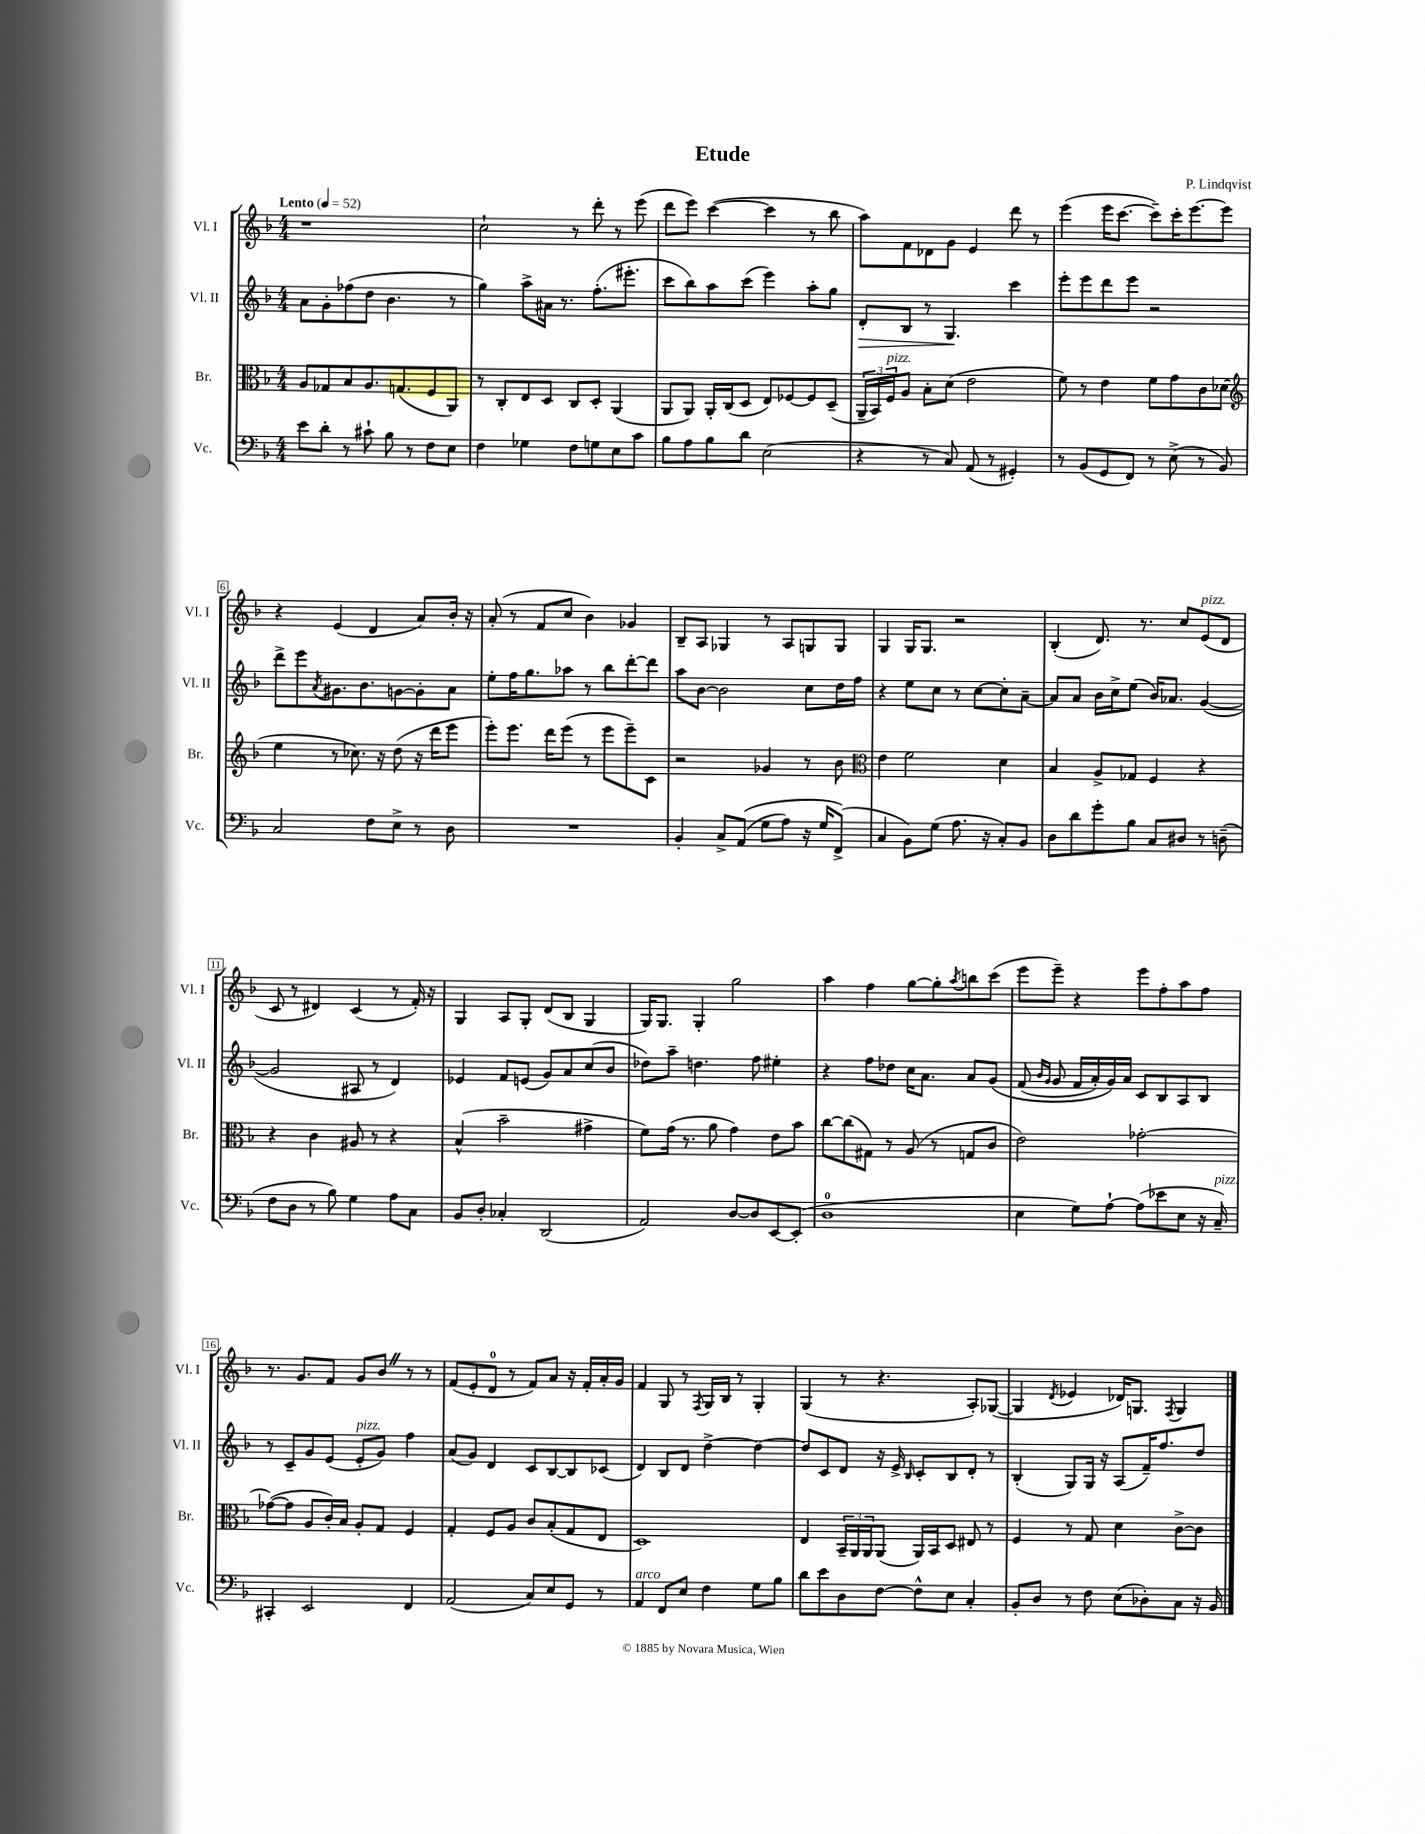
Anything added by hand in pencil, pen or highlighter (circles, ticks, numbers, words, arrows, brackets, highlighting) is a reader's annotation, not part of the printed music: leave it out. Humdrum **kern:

**kern	**kern	**kern	**kern
*staff4	*staff3	*staff2	*staff1
*clefF4	*clefC3	*clefG2	*clefG2
*k[b-]	*k[b-]	*k[b-]	*k[b-]
*M4/4	*M4/4	*M4/4	*M4/4
*MM52	*MM52	*MM52	*MM52
8e	8A	8a	1r
8d'	8G-	8g'	.
8r	8B-	(8ff-	.
8c#`	8.A	8dd	.
8B-	.	4.b-	.
.	(8.G	.	.
8r	.	.	.
8F	8F	.	.
8E	8AA)	8r	.
=	=	=	=
4F	8r	4gg)	2cc`
.	8C'	.	.
4G-	8E	8aa^	.
.	8D	16a#	.
.	.	8.r	.
8F	8C	.	8r
8G	8D'	(8.ff'	8ddd'
8E	(4AA	.	8r
.	.	8.eee#'	.
8c	.	.	(8eee
=	=	=	=
8B-	8AA	8ccc	8ddd
8A	8AA)	8bb-)	8eee)
8B-	16AA'	8aa	([4ccc
.	(16C	.	.
8d	8D	(8ccc	.
(2E	8E)	4eee)	4ccc]
.	[8F-	.	.
.	8F-]	8aa'	8r
.	(8D~	8gg	8bb-
=	=	=	=
4r	24AA~	8d'	8aa)
.	24BB-)	.	.
.	24F	.	.
.	8A	8B-	8f
8r	8B-'	8r	8d-
8C)	(8d	4.G	8g
(8AA	2e	.	4e
8r	.	.	.
4GG#')	.	4ccc	8ddd
.	.	.	8r
=	=	=	=
8r	8f)	8eee'	(4eee
(8BB-	8r	8eee	.
8GG	4e	8ddd	16eee
.	.	.	[8.ccc
8FF)	.	8eee	.
8r	8f	2r	8ccc~])
(8E^	8g	.	16ccc'
.	.	.	[8.eee
8r	8c	.	.
8BB-)	(8d-	.	8eee]
=	=	=	=
*	*clefG2	*	*
2C	4ee	8ddd^	4r
.	.	8eee	.
.	.	8qa	.
.	8r	8.g#	(4e
.	8.cc-)	.	.
.	.	8.b-	.
8F	.	.	4d
.	16r	.	.
8E^	(8dd	[8g	.
8r	16r	8g']	8a)
.	16ddd	.	.
8D	8eee	8a	16b-'
.	.	.	16r
=	=	=	=
1r	8eee')	8ee'	(8a'
.	8.eee	16ff	8r
.	.	8.gg	.
.	.	.	8f
.	16ddd	.	.
.	(8eee	8aa-	8cc
.	8r	8r	4b-)
.	8eee	8bb-	.
.	8eee~)	[8ddd'	4g-
.	8c	8ddd]	.
=	=	=	=
4BB-'	2r	8aa	8B-~
.	.	[8b-	8A
8C^	.	2b-]	4G-
&((8AA	.	.	.
8G	4g-	.	8r
8A)	.	.	8A
16r	8r	8cc	8G
16G	.	.	.
(8FF^&)	8b-	16dd	8G
.	.	16ff	.
=	=	=	=
*	*clefC3	*	*
4C	4e	4r	4G
8BB-)	2f	8ee	16G
.	.	.	8.G
(8G	.	8cc	.
8.A	.	8r	2r
.	.	[8cc	.
16r	.	.	.
8C')	4d	8cc']	.
8BB-	.	[8a~	.
=	=	=	=
8D	4B-	8a]	(4B-'
8d	.	8a	.
8g'	8A^	16b-	8.d)
.	.	16cc^	.
8B-	8G-	(8ee	.
.	.	.	8.r
8C	4F	16b-)	.
.	.	8.a-	.
8D#	.	.	8cc
8r	4r	([4g	(8e
(8D~	.	.	8d
=	=	=	=
8F	4r	2g]	8c
8D	.	.	8r
8r	4c	.	4d#)
8B-)	.	.	.
4G	8A#	8A#	(4c
.	8r	8r	.
8A	4r	4d)	8r
8C	.	.	16f')
.	.	.	16r
=	=	=	=
8BB-	(4B-^^	4e-	4G
8D'	.	.	.
4C-'	2b-~	8f	8A
.	.	(8e	8G'
(2DD	.	8g)	(8d
.	.	8a	8B-
.	4g#^	(8cc	4G
.	.	8b-	.
=	=	=	=
2AA)	8f)	8dd-)	16G)
.	.	.	8.G
.	(16g	8aa~	.
.	8.r	.	.
.	.	4.dd	4G'
.	8a	.	.
[8D	4g)	.	2gg
8D]	.	8ff	.
[8EE	8e	4ee#'	.
(8EE']	8b-	.	.
=	=	=	=
1D	[8cc	4r	4aa
.	(8cc]	.	.
.	8G#)	8ff	4ff
.	8r	8dd-	.
.	(8A	16cc	[8gg
.	.	8.a	.
.	8r	.	8gg']
.	.	.	8qaa
.	8G	8a	8bb
.	8c	&(8g	(8ccc
=	=	=	=
4E	2e)	(8f	8eee
.	.	16qqb-	.
.	.	16qqg	.
.	.	8g	8eee~)
8G)	.	16f	4r
.	.	16a')	.
[8A`	.	16g&)	.
.	.	16a	.
(8A]	[2g-'	8c	8eee
8e-	.	8B-	8ff'
8E	.	8A	8aa
16r	.	8B-	8ff
16C~)	.	.	.
=	=	=	=
4CC#'	(8g-_	8r	8.r
.	8g-]	8c~	.
.	.	.	8.g
2EE	8A	8g	.
.	16c')	(8e	8f
.	16B-	.	.
.	8A'	8e'	8g
.	8G	8g)	8b-
4FF	4F	4ff	8r
.	.	.	8r
=	=	=	=
(2AA	4G'	(8a	(8f
.	.	8g)	8e'
.	8F	4d	8d
.	8A	.	8r
8C)	8c	8c	8f)
8E	(8B-'	[8B-	8a
8GG	8G	8B-]	16r
.	.	.	16f'
8r	8E	(8c-	16a'
.	.	.	16g
=	=	=	=
4AA	1D)	4d)	4f
8FF	.	8B-	8G
8E	.	8d	8r
.	.	.	8qF
4F	.	[4dd^	16G
.	.	.	16B-
.	.	.	8r
8G	.	4dd_	4G'
8B-	.	.	.
=	=	=	=
8d	4E	8dd]	(4G
8e	.	8c	.
8D	24BB-~	8d	8r
.	24AA	.	.
.	24AA	.	.
[8F	(8AA	16r	4.r
.	.	16e^	.
.	.	16qqB-	.
8F^^]	16AA)	8c'	.
.	16BB-	.	.
8E	8D	8B-	.
4C'	8E#	8d'	8A')
.	8r	8r	([8G-
=	=	=	=
8BB-'	4F	(4B-'	4G-]
8D	.	.	.
.	.	.	8qd
8r	8r	8G)	4e-
8F	8G	16G	.
.	.	16r	.
(8E	4d	(8A	16d-)
.	.	.	8.G
8D-')	.	16f~)	.
.	.	8.ff	.
.	.	.	8qF
8C	[8c^	.	4G
16r	8c]	8dd	.
16BB-	.	.	.
==	==	==	==
*-	*-	*-	*-
